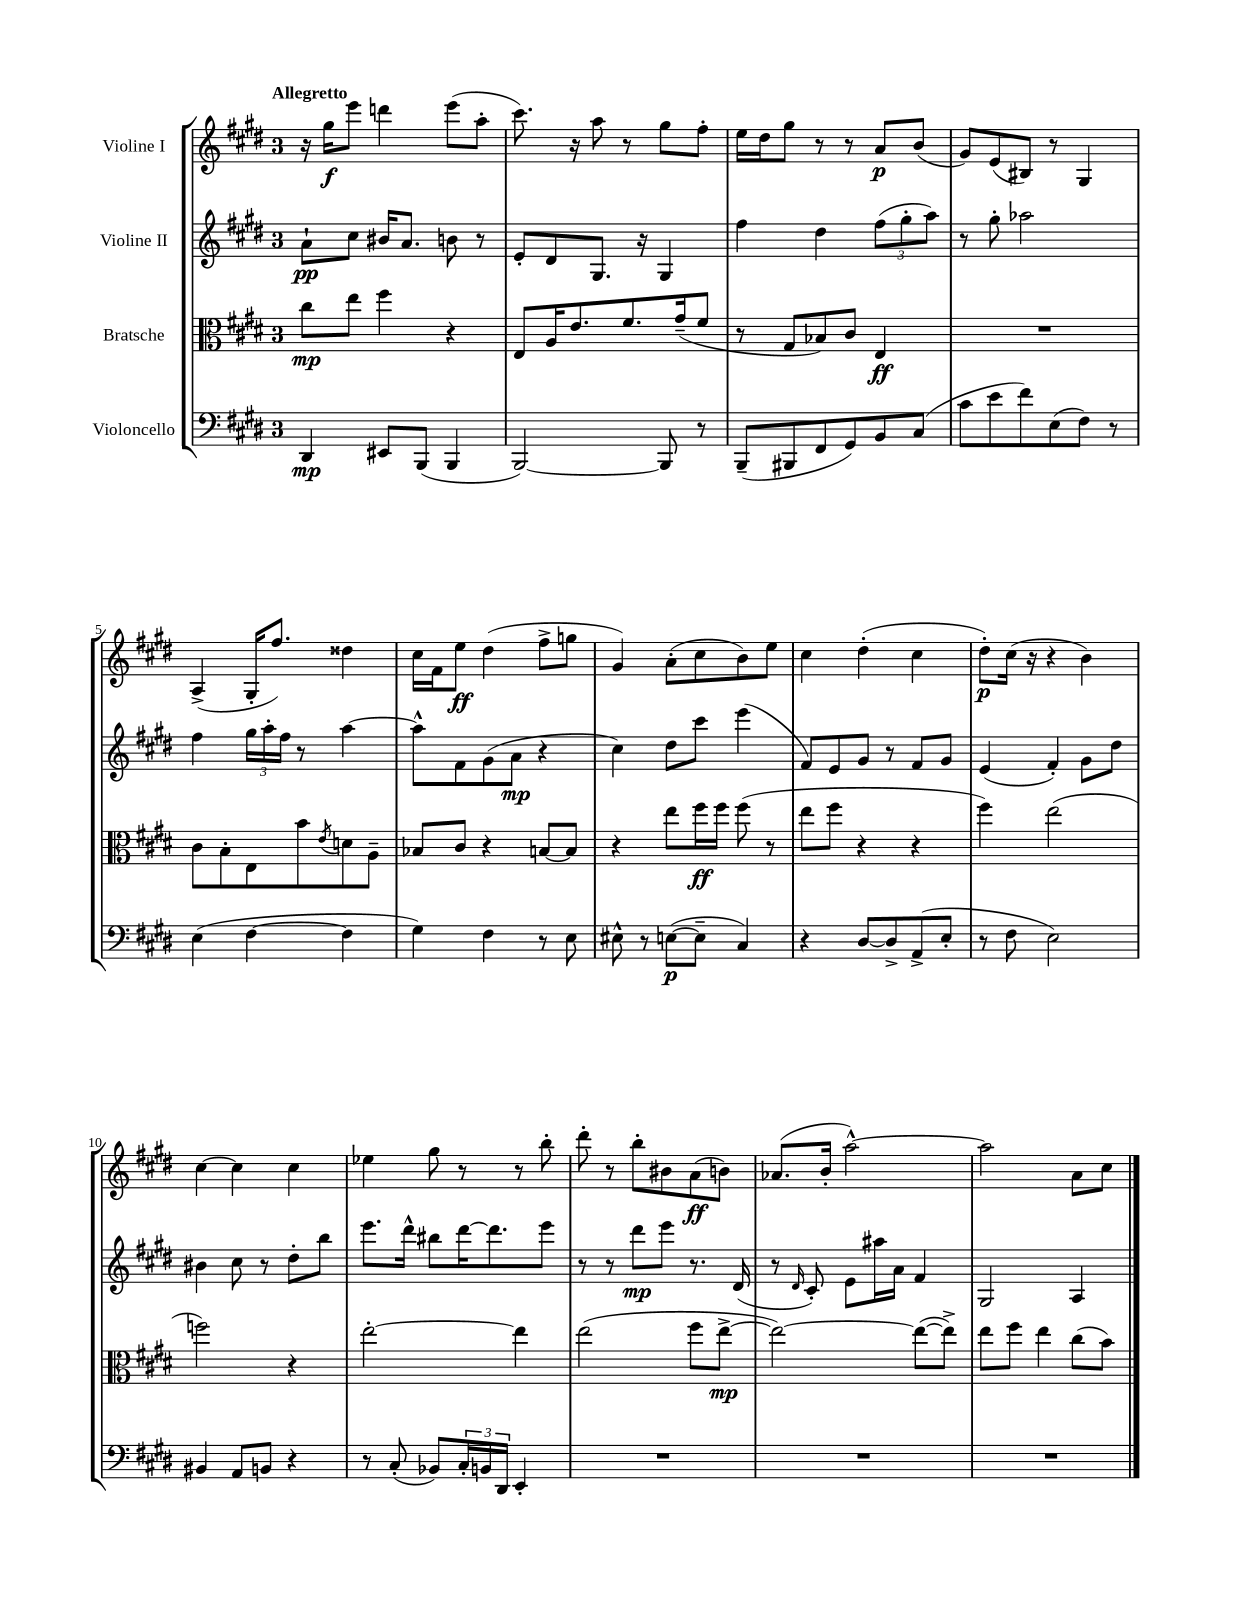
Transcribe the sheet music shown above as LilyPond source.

<<
\new StaffGroup <<
\new Staff = "s0" \with { instrumentName = "Violine I" } {
    \clef treble \key e \major \once \override Staff.TimeSignature.style = #'single-digit \time 3/4 \tempo "Allegretto"
    r16 gis''16\f e'''8 d'''4 e'''8( a''8-. |
    cis'''8.) r16 a''8 r8 gis''8 fis''8-. |
    e''16 dis''16 gis''8 r8 r8 a'8\p b'8( |
    gis'8) e'8( bis8) r8 gis4 |
    a4->( gis16-. fis''8.) disis''4 |
    cis''16 fis'16 e''8\ff dis''4( fis''8-> g''8 |
    gis'4) a'8-.( cis''8 b'8) e''8 |
    cis''4 dis''4-.( cis''4 |
    dis''8-.\p) cis''16( r16 r4 b'4) |
    cis''4~ cis''4 cis''4 |
    ees''4 gis''8 r8 r8 b''8-. |
    dis'''8-. r8 b''8-. bis'8 a'8\ff( b'8) |
    aes'8.( b'16-. a''2~-^) |
    a''2 a'8 cis''8 \bar "|." |
}
\new Staff = "s1" \with { instrumentName = "Violine II" } {
    \clef treble \key e \major \once \override Staff.TimeSignature.style = #'single-digit \time 3/4
    a'8-!\pp cis''8 bis'16 a'8. b'8 r8 |
    e'8-. dis'8 gis8. r16 gis4 |
    fis''4 dis''4 \tuplet 3/2 { fis''8( gis''8-. a''8) } |
    r8 gis''8-. aes''2 |
    fis''4 \tuplet 3/2 { gis''16 a''16-. fis''16 } r8 a''4~ |
    a''8-^ fis'8 gis'8( a'8\mp r4 |
    cis''4) dis''8 cis'''8 e'''4( |
    fis'8) e'8 gis'8 r8 fis'8 gis'8 |
    e'4( fis'4-.) gis'8 dis''8 |
    bis'4 cis''8 r8 dis''8-. b''8 |
    e'''8. dis'''16-^ bis''8 dis'''16~ dis'''8. e'''8 |
    r8 r8 dis'''8\mp e'''8 r8. dis'16( |
    r8 \grace { dis'16 } cis'8-.) e'8 ais''16 a'16 fis'4 |
    gis2 a4 \bar "|." |
}
\new Staff = "s2" \with { instrumentName = "Bratsche" } {
    \clef alto \key e \major \once \override Staff.TimeSignature.style = #'single-digit \time 3/4
    cis''8\mp e''8 fis''4 r4 |
    e8 a16 e'8. fis'8. gis'16--( fis'8 |
    r8 gis8 bes8) cis'8 e4\ff |
    R2. |
    cis'8 b8-. e8 b'8 \acciaccatura { e'8 } d'8 a8-- |
    bes8 cis'8 r4 b8~ b8 |
    r4 e''8 fis''16\ff fis''16 fis''8( r8 |
    e''8 fis''8 r4 r4 |
    fis''4) e''2( |
    f''2) r4 |
    e''2~-. e''4 |
    e''2( fis''8 e''8~->\mp |
    e''2~) e''8~( e''8->) |
    e''8 fis''8 e''4 cis''8( b'8) \bar "|." |
}
\new Staff = "s3" \with { instrumentName = "Violoncello" } {
    \clef bass \key e \major \once \override Staff.TimeSignature.style = #'single-digit \time 3/4
    dis,4\mp eis,8 b,,8( b,,4 |
    b,,2~) b,,8 r8 |
    b,,8--( bis,,8 fis,8 gis,8) b,8 cis8( |
    cis'8 e'8 fis'8) e8( fis8) r8 |
    e4( fis4~ fis4 |
    gis4) fis4 r8 e8 |
    eis8-^ r8 e8~\p( e8-- cis4) |
    r4 dis8~ dis8-> a,8->( e8-. |
    r8 fis8 e2) |
    bis,4 a,8 b,8 r4 |
    r8 cis8-.( bes,8) \tuplet 3/2 { cis16-. b,16 dis,16 } e,4-. |
    R2. |
    R2. |
    R2. \bar "|." |
}
>>
>>
